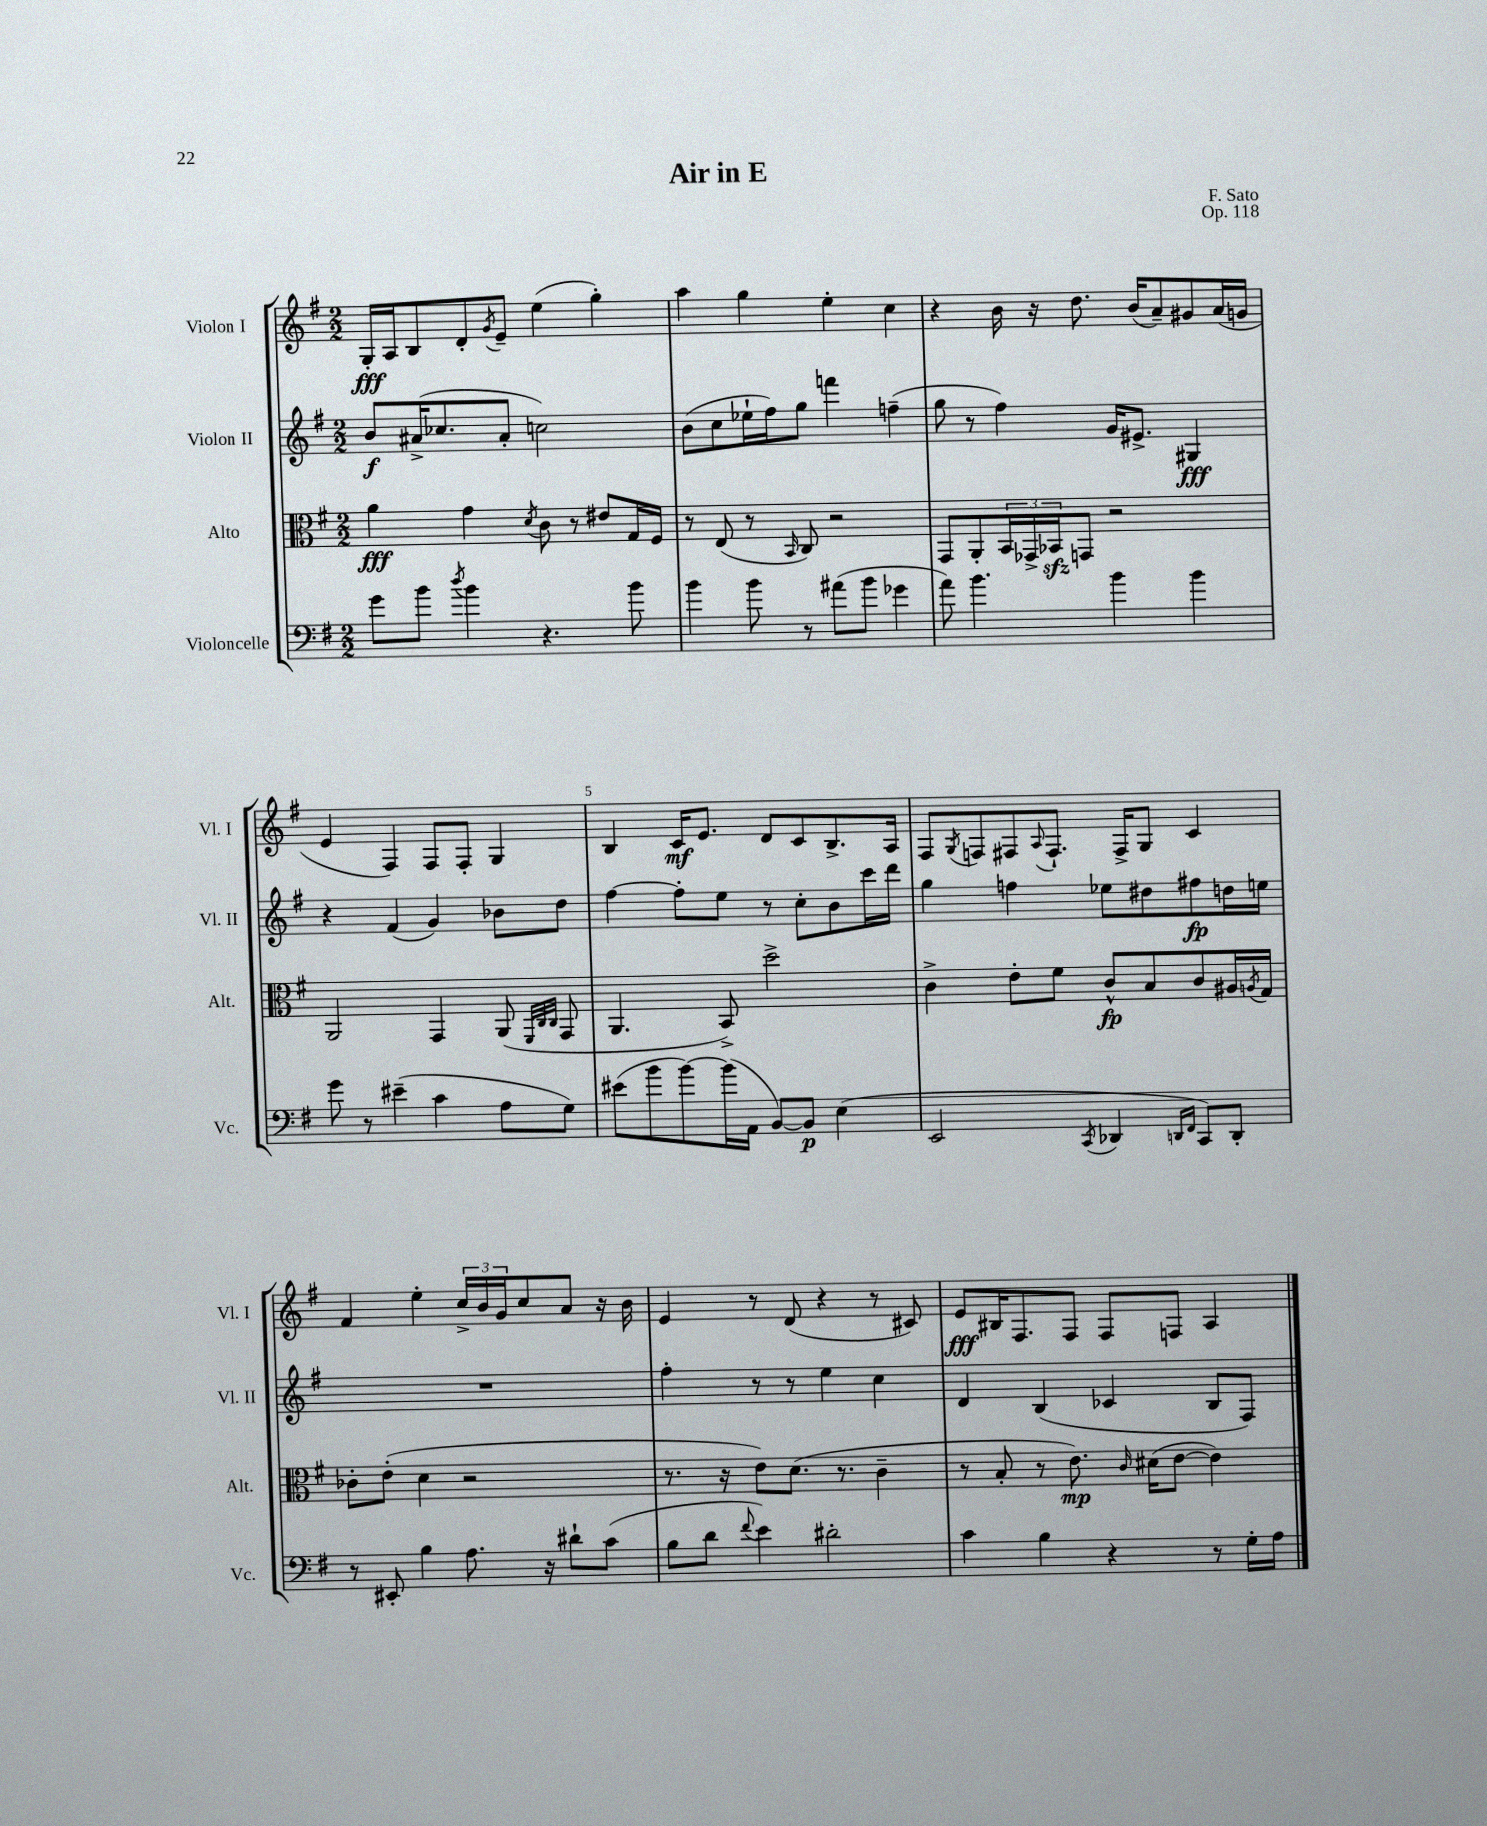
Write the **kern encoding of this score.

**kern	**kern	**kern	**kern
*staff4	*staff3	*staff2	*staff1
*clefF4	*clefC3	*clefG2	*clefG2
*k[f#]	*k[f#]	*k[f#]	*k[f#]
*M2/2	*M2/2	*M2/2	*M2/2
8g	4a	8b	16G'
.	.	.	16A
8b	.	(16a#^	8B
.	.	8.cc-	.
8qdd	.	.	.
4b	4g	.	8d'
.	.	.	8qg
.	.	8a#'	8e~
.	8qd	.	.
4.r	8c	2cc)	(4ee
.	8r	.	.
.	8e#	.	4gg')
8b	16G	.	.
.	16F#	.	.
=	=	=	=
4b	8r	(8b	4aa
.	(8E	8cc	.
8b	8r	16ee-`	4gg
.	.	16ff#)	.
.	16qqBB	.	.
8r	8C)	8gg	.
(8a#	2r	4fff	4ee'
8b	.	.	.
4g-	.	(4ff~	4cc
=	=	=	=
8a)	8GG	8gg	4r
4.b	8AA'	8r	.
.	24BB	4ff#)	16b
.	24GG-^	.	.
.	.	.	16r
.	24BB-	.	.
.	8GG	.	8.dd
4b	2r	16g	.
.	.	8.e#^	(16b
.	.	.	8a~)
4b	.	4G#	8g#
.	.	.	(16a
.	.	.	16g
=	=	=	=
8g	2AA	4r	4e
8r	.	.	.
(4e#~	.	(4f#	4F#)
4c	4GG	4g)	8F#
.	.	.	8F#'
8A	(8AA	8b-	4G
.	32qqFF#	.	.
.	32qqC	.	.
.	32qqC	.	.
8G)	8GG	8dd	.
=	=	=	=
(8e#	4.AA	[4ff#	4B
8b	.	.	.
[8b)	.	8ff#']	16c
.	.	.	8.e
(16b]	8BB^)	8ee	.
16AA	.	.	.
[8BB)	2dd^	8r	8d
8BB]	.	8cc'	8c
(4E	.	8b	8.B^
.	.	16ccc	.
.	.	16ddd	16A
=	=	=	=
2EE	4c^	4gg	8F#
.	.	.	8qG
.	.	.	8F
.	8e'	4ff	8F#
.	.	.	8qqA
.	8f#	.	8.F#`
8qCC	.	.	.
4DD-	8c^^	8ee-	.
.	.	.	16F#^
.	8B	8dd#	8G
16qqDD	.	.	.
16qqFF#	.	.	.
8CC)	8c	8ff#	4c
8DD'	16A#	16dd	.
.	8qA	.	.
.	16G	16ee	.
=	=	=	=
8r	8c-'	1r	4f#
8EE#'	(8e'	.	.
4B	4d	.	4ee'
8.A	2r	.	24cc^
.	.	.	24b
.	.	.	24g
.	.	.	8cc
16r	.	.	.
8d#`	.	.	8a
(8c	.	.	16r
.	.	.	16b
=	=	=	=
8B	8.r	4ff#'	4e
8d	.	.	.
.	16r	.	.
8qqf#	.	.	.
4e)	8e)	8r	8r
.	(8.d	8r	(8d
2d#'	.	4ee	4r
.	8.r	.	.
.	4c~	4cc	8r
.	.	.	8c#)
=	=	=	=
4c	8r	4d	8e
.	8B'	.	16B#
.	.	.	8.F#
4B	8r	(4B	.
.	8.e)	.	8F#
4r	.	4c-	8F#
.	16qqc	.	.
.	(16d#	.	.
.	[8e	.	8F
8r	4e])	8B	4A
16G'	.	8F#)	.
16A	.	.	.
==	==	==	==
*-	*-	*-	*-
